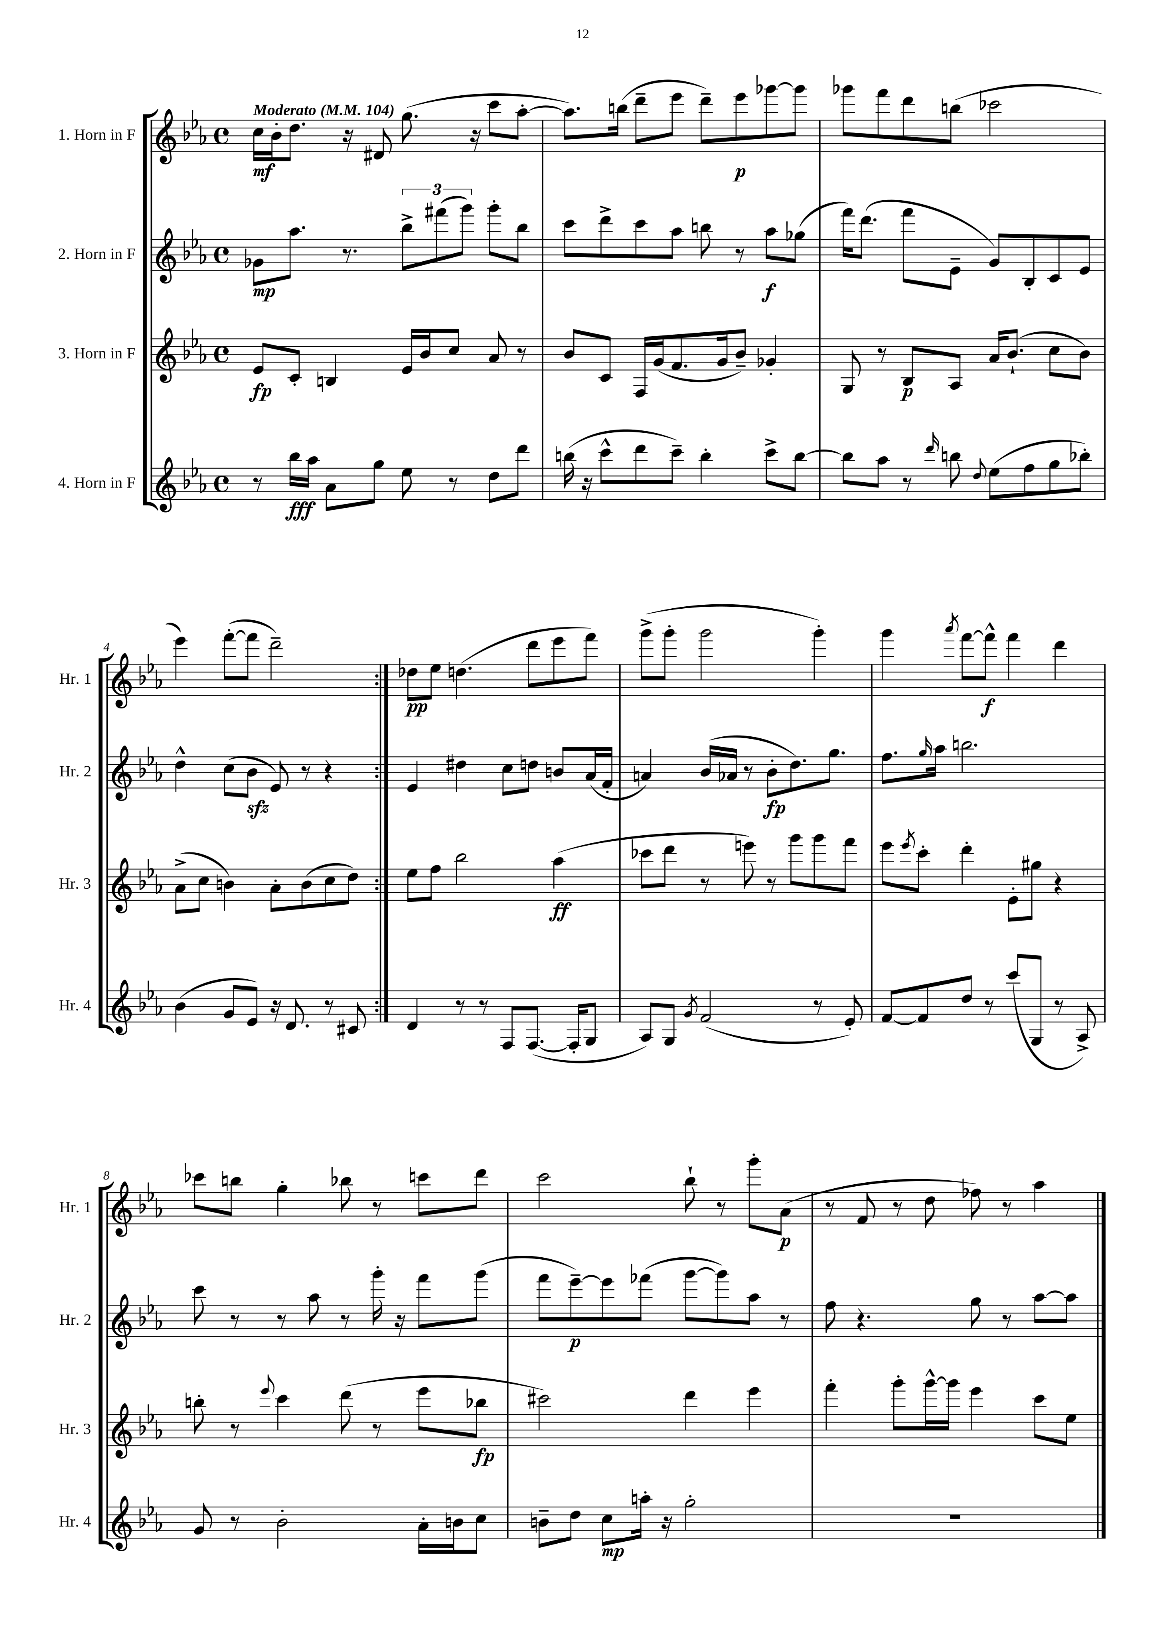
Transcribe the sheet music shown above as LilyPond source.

<<
\new StaffGroup <<
\new Staff = "s0" \with { instrumentName = "1. Horn in F" shortInstrumentName = "Hr. 1" } {
    \clef treble \key ees \major \defaultTimeSignature \time 4/4 \tempo "Moderato" 4 = 104
    \repeat volta 2 { c''16\mf bes'16-. d''8. r16 dis'8 g''8.( r16 c'''8 aes''8~-. |
    aes''8.) b''16( d'''8-- ees'''8 d'''8--) ees'''8\p ges'''8~ ges'''8 |
    ges'''8 f'''8 d'''8 b''8( ces'''2 |
    ees'''4) f'''8~-.( f'''8 d'''2--) | }
    des''8\pp ees''8 d''4.( d'''8 ees'''8 f'''8) |
    g'''8->( g'''8-. g'''2 g'''4-.) |
    g'''4 \acciaccatura { aes'''8 } f'''8~ f'''8-^\f f'''4 d'''4 |
    ces'''8 b''8 g''4-. bes''8 r8 c'''8 d'''8 |
    c'''2 bes''8-! r8 g'''8-. aes'8\p( |
    r8 f'8 r8 d''8 fes''8) r8 aes''4 \bar "|." |
}
\new Staff = "s1" \with { instrumentName = "2. Horn in F" shortInstrumentName = "Hr. 2" } {
    \clef treble \key ees \major \defaultTimeSignature \time 4/4
    \repeat volta 2 { ges'8\mp aes''8. r8. \tuplet 3/2 { bes''8-> fis'''8( g'''8) } g'''8-. bes''8 |
    c'''8 d'''8-> c'''8 aes''8 b''8 r8 aes''8\f ges''8( |
    f'''16) d'''8.( f'''8 ees'8-- g'8) bes8-. c'8 ees'8 |
    d''4-^ c''8( bes'8\sfz ees'8) r8 r4 | }
    ees'4 dis''4 c''8 d''8 b'8 aes'16( f'16-. |
    a'4) bes'16( aes'16 r8 bes'8-.\fp d''8.) g''8. |
    f''8. \grace { g''16 } aes''16 b''2. |
    c'''8 r8 r8 aes''8 r8 g'''16-. r16 f'''8 g'''8( |
    f'''8 ees'''8~--\p) ees'''8 fes'''8( g'''8~ g'''8) aes''8 r8 |
    f''8 r4. g''8 r8 aes''8~ aes''8 \bar "|." |
}
\new Staff = "s2" \with { instrumentName = "3. Horn in F" shortInstrumentName = "Hr. 3" } {
    \clef treble \key ees \major \defaultTimeSignature \time 4/4
    \repeat volta 2 { ees'8\fp c'8-. b4 ees'16 bes'16 c''8 aes'8 r8 |
    bes'8 c'8 f16 g'16( f'8. g'16 bes'8--) ges'4-. |
    g8 r8 bes8\p aes8 aes'16 bes'8.-!( c''8 bes'8) |
    aes'8->( c''8 b'4) aes'8-. b'8( c''8 d''8) | }
    ees''8 f''8 bes''2 aes''4\ff( |
    ces'''8 d'''8 r8 e'''8) r8 g'''8 g'''8 f'''8 |
    ees'''8 \acciaccatura { ees'''8 } c'''8-. d'''4-. ees'8-. gis''8 r4 |
    b''8-. r8 \appoggiatura { ees'''8 } c'''4 d'''8( r8 ees'''8 bes''8\fp |
    cis'''2) d'''4 ees'''4 |
    f'''4-. g'''8-. g'''16~-^ g'''16 ees'''4 c'''8 ees''8 \bar "|." |
}
\new Staff = "s3" \with { instrumentName = "4. Horn in F" shortInstrumentName = "Hr. 4" } {
    \clef treble \key ees \major \defaultTimeSignature \time 4/4
    \repeat volta 2 { r8 bes''16\fff aes''16 aes'8 g''8 ees''8 r8 d''8 d'''8 |
    b''16( r16 c'''8-^ d'''8 c'''8--) b''4-. c'''8-> b''8~ |
    b''8 aes''8 r8 \grace { d'''16 } b''8 \appoggiatura { d''8 } ees''8( f''8 g''8 bes''8-.) |
    bes'4( g'8 ees'8) r16 d'8. r8 cis'8 | }
    d'4 r8 r8 f8 f8.~( f16-. g8 |
    aes8) g8 \acciaccatura { g'8 } f'2( r8 ees'8-.) |
    f'8~ f'8 d''8 r8 c'''8( g8 r8 aes8->) |
    g'8 r8 bes'2-. aes'16-. b'16 c''8 |
    b'8-- d''8 c''8\mp a''16-. r16 g''2-. |
    R1 \bar "|." |
}
>>
>>
